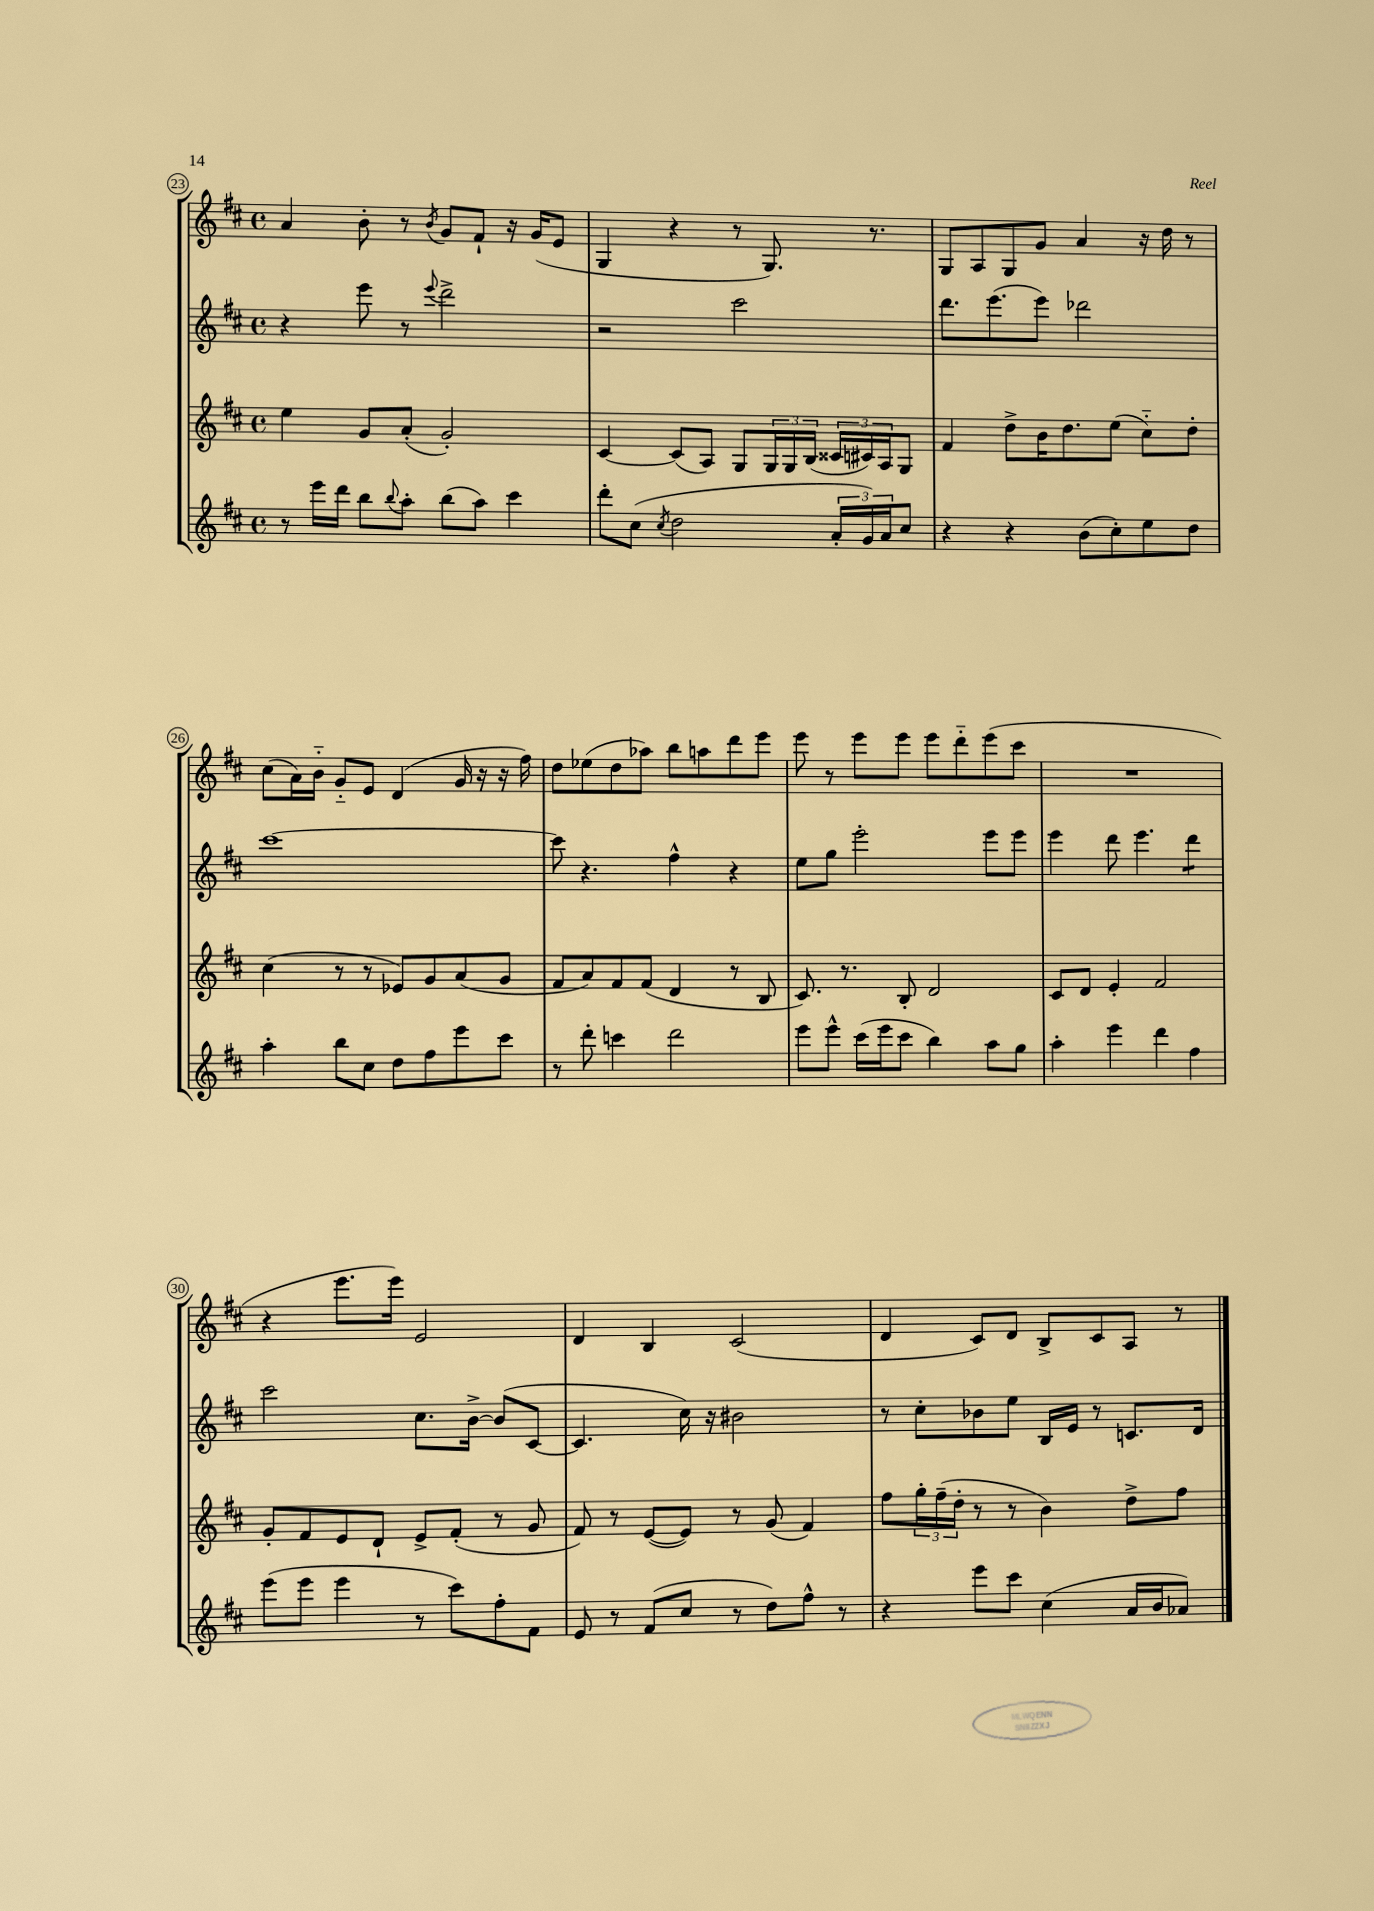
<<
\new StaffGroup <<
\new Staff = "s0" {
    \clef treble \key d \major \defaultTimeSignature \time 4/4
    a'4 b'8-. r8 \acciaccatura { b'8 } g'8 fis'8-! r16 g'16( e'8 |
    g4 r4 r8 g8.) r8. |
    g8 a8 g8 g'8 a'4 r16 d''16 r8 |
    cis''8( a'16) b'16-_ g'8-_ e'8 d'4( g'16 r16 r16 fis''16) |
    d''8 ees''8( d''8 aes''8) b''8 a''8 d'''8 e'''8 |
    e'''8 r8 e'''8 e'''8 e'''8 d'''8-_ e'''8( cis'''8 |
    R1 |
    r4 e'''8. e'''16) e'2 |
    d'4 b4 cis'2( |
    d'4 cis'8) d'8 b8-> cis'8 a8 r8 \bar "|." |
}
\new Staff = "s1" {
    \clef treble \key d \major \defaultTimeSignature \time 4/4
    r4 e'''8 r8 \appoggiatura { e'''8 } d'''2-> |
    r2 cis'''2 |
    d'''8. e'''8.( e'''8) des'''2 |
    cis'''1~ |
    cis'''8 r4. fis''4-^ r4 |
    e''8 g''8 e'''2-. e'''8 e'''8 |
    e'''4 d'''8 e'''4. d'''4:8 |
    cis'''2 cis''8. b'16~-> b'8( cis'8~ |
    cis'4. cis''16) r16 bis'2 |
    r8 cis''8-. bes'8 e''8 b16 e'16 r8 c'8. d'16 \bar "|." |
}
\new Staff = "s2" {
    \clef treble \key d \major \defaultTimeSignature \time 4/4
    e''4 g'8 a'8-.( g'2-.) |
    cis'4~ cis'8( a8) g8 \tuplet 3/2 { g16 g16 b16( } \tuplet 3/2 { cisis'16 cis'16) a16 } g8 |
    fis'4 d''8-> b'16 d''8. e''8( cis''8-_) d''8-. |
    cis''4( r8 r8 ees'8) g'8 a'8( g'8 |
    fis'8 a'8) fis'8 fis'8( d'4 r8 b8 |
    cis'8.) r8. b8-. d'2 |
    cis'8 d'8 e'4-. fis'2 |
    g'8-. fis'8 e'8 d'8-! e'8-> fis'8-.( r8 g'8 |
    fis'8) r8 e'8~( e'8) r8 g'8( fis'4) |
    fis''8 \tuplet 3/2 { g''16-. fis''16--( d''16-. } r8 r8 b'4) d''8-> fis''8 \bar "|." |
}
\new Staff = "s3" {
    \clef treble \key d \major \defaultTimeSignature \time 4/4
    r8 e'''16 d'''16 b''8 \appoggiatura { b''8 } a''8-. b''8( a''8) cis'''4 |
    d'''8-. cis''8( \acciaccatura { cis''8 } d''2 \tuplet 3/2 { a'16-. g'16) a'16 } cis''8 |
    r4 r4 b'8( cis''8-.) e''8 d''8 |
    a''4-. b''8 cis''8 d''8 fis''8 e'''8 cis'''8 |
    r8 d'''8-. c'''4 d'''2 |
    e'''8 e'''8-^ cis'''16( e'''16 cis'''8 b''4) a''8 g''8 |
    a''4-. e'''4 d'''4 fis''4 |
    e'''8( e'''8 e'''4 r8 cis'''8) fis''8-. fis'8 |
    e'8 r8 fis'8( cis''8 r8 d''8) fis''8-^ r8 |
    r4 e'''8 cis'''8 cis''4( a'16 b'16 aes'8) \bar "|." |
}
>>
>>
\layout { \context { \Score currentBarNumber = #23 \override BarNumber.stencil = #(make-stencil-circler 0.1 0.3 ly:text-interface::print) } }
